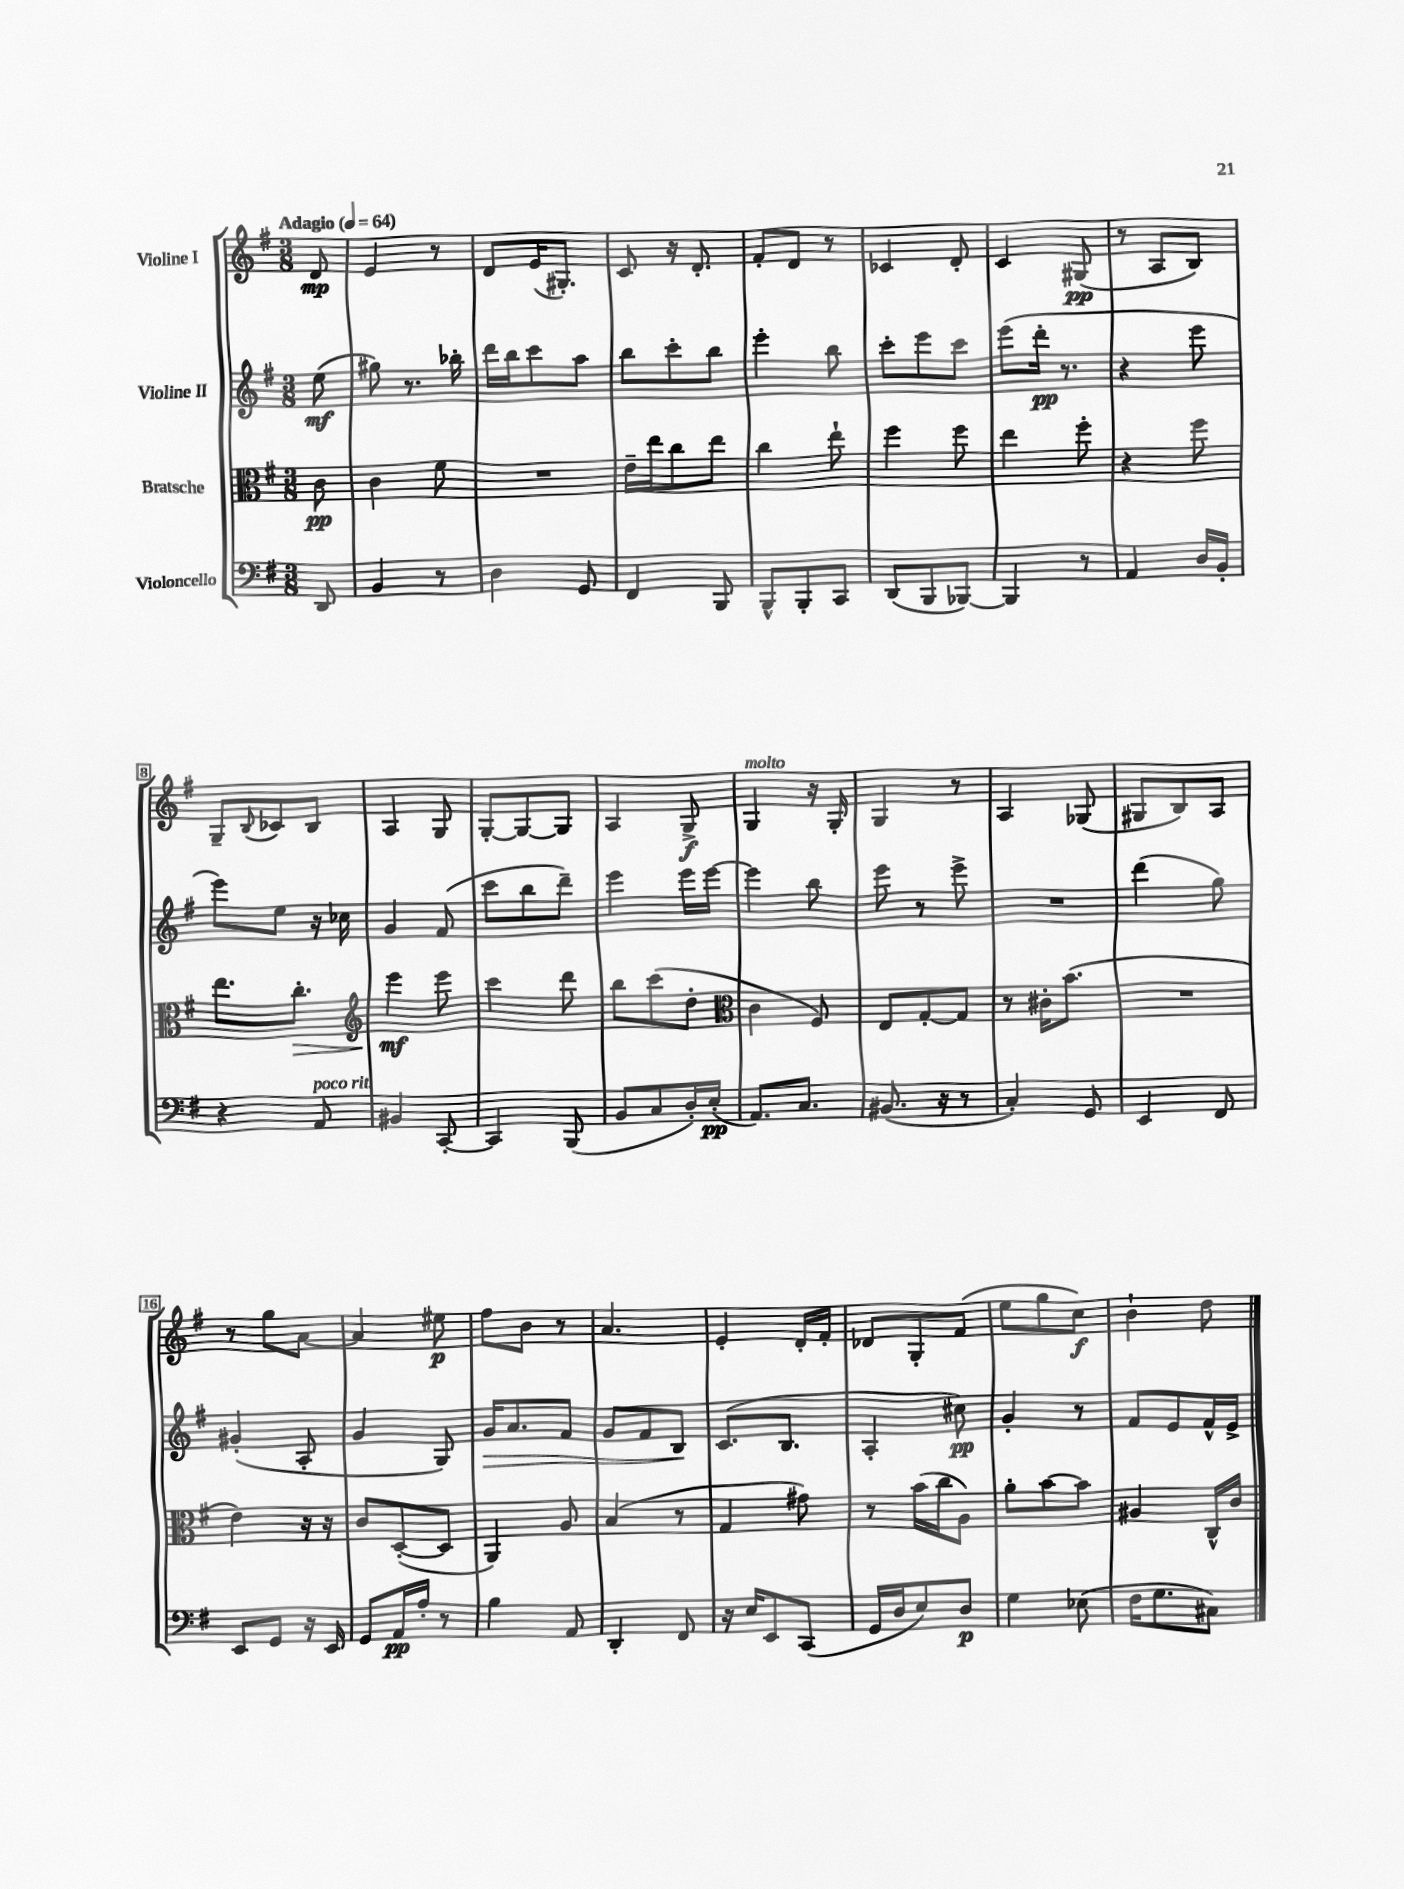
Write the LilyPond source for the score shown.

<<
\new StaffGroup <<
\new Staff = "s0" \with { instrumentName = "Violine I" } {
    \clef treble \key g \major \numericTimeSignature \time 3/8 \partial 8 \tempo "Adagio" 4 = 64
    d'8\mp |
    e'4 r8 |
    d'8 e'16( gis8.-.) |
    c'8 r16 d'8.-. |
    fis'8-. d'8 r8 |
    ces'4 d'8-. |
    c'4 gis8\pp( |
    r8 a8 b8) |
    g8-- \appoggiatura { b8 } ces'8 b8 |
    a4 g8 |
    g8~-. g8~ g8 |
    a4 g8->\f |
    g4^\markup { \italic "molto" } r16 g16-. |
    g4 r8 |
    a4 ges8( |
    gis8 b8) a8 |
    r8 g''8 a'8~ |
    a'4 eis''8\p |
    fis''8 b'8 r8 |
    a'4. |
    e'4-. d'16-. fis'16-. |
    des'8 g8-. fis'8( |
    e''8 g''8 c''8\f) |
    b'4-! d''8 \bar "|." |
}
\new Staff = "s1" \with { instrumentName = "Violine II" } {
    \clef treble \key g \major \numericTimeSignature \time 3/8 \partial 8
    e''8\mf( |
    gis''8) r8. bes''16-. |
    d'''16 b''16 c'''8 a''8 |
    b''8 c'''8-. b''8 |
    e'''4-. b''8 |
    c'''8-. e'''8 c'''8 |
    e'''8( d'''16-.\pp r8. |
    r4 e'''8 |
    e'''8) e''8 r16 ces''16 |
    g'4 fis'8( |
    c'''8 b''8 d'''8--) |
    e'''4 e'''16 e'''16~ |
    e'''4 b''8 |
    e'''8 r8 e'''8-> |
    R4. |
    d'''4( g''8) |
    gis'4-.( a8-. |
    g'4 g8) |
    g'16\> a'8. fis'8 |
    g'8 fis'8 b8\! |
    c'8.( b8. |
    a4-. cis''8\pp) |
    g'4-. r8 |
    fis'8 e'8 fis'16-^ e'16-> \bar "|." |
}
\new Staff = "s2" \with { instrumentName = "Bratsche" } {
    \clef alto \key g \major \numericTimeSignature \time 3/8 \partial 8
    c'8\pp |
    c'4 fis'8 |
    R4. |
    e'16-- e''16 c''8 e''8 |
    c''4 e''8-! |
    fis''4 fis''8 |
    e''4 fis''8-. |
    r4 fis''8 |
    e''8. c''8.-.\> |
    \clef treble e'''4\mf\! e'''8 |
    c'''4 d'''8 |
    b''8 c'''8( d''8-. |
    \clef alto c'4 fis8) |
    e8 g8~-. g8 |
    r8 cis'16-. b'8.( |
    R4. |
    e'4) r16 r16 |
    c'8 d8~-.( d8 |
    a,4) a8 |
    b4( r8 |
    g4 gis'8) |
    r8 b'16( c''16 a8) |
    a'8-. b'8~ b'8 |
    ais4 c16-^ c'16 \bar "|." |
}
\new Staff = "s3" \with { instrumentName = "Violoncello" } {
    \clef bass \key g \major \numericTimeSignature \time 3/8 \partial 8
    d,8 |
    b,4 r8 |
    d4 g,8 |
    fis,4 b,,8 |
    b,,8-^ b,,8-. c,8 |
    d,8( b,,8 bes,,8~) |
    bes,,4 r8 |
    a,4 d16 b,16-. |
    r4 a,8^\markup { \italic "poco rit." } |
    bis,4 c,8~-. |
    c,4 b,,8( |
    b,8 c8 d16-.) e16-.\pp( |
    a,8.) c8. |
    bis,8.( r16 r8 |
    c4-.) g,8 |
    e,4 fis,8 |
    e,8 g,8 r16 e,16 |
    g,8 a,16\pp a16-. r8 |
    b4 a,8 |
    d,4-. fis,8 |
    r16 e16 e,8 c,8( |
    g,16 d16 e8) d8\p |
    g4 ees8( |
    fis16 g8. cis8) \bar "|." |
}
>>
>>
\layout { \context { \Score \override BarNumber.stencil = #(make-stencil-boxer 0.1 0.3 ly:text-interface::print) } }
